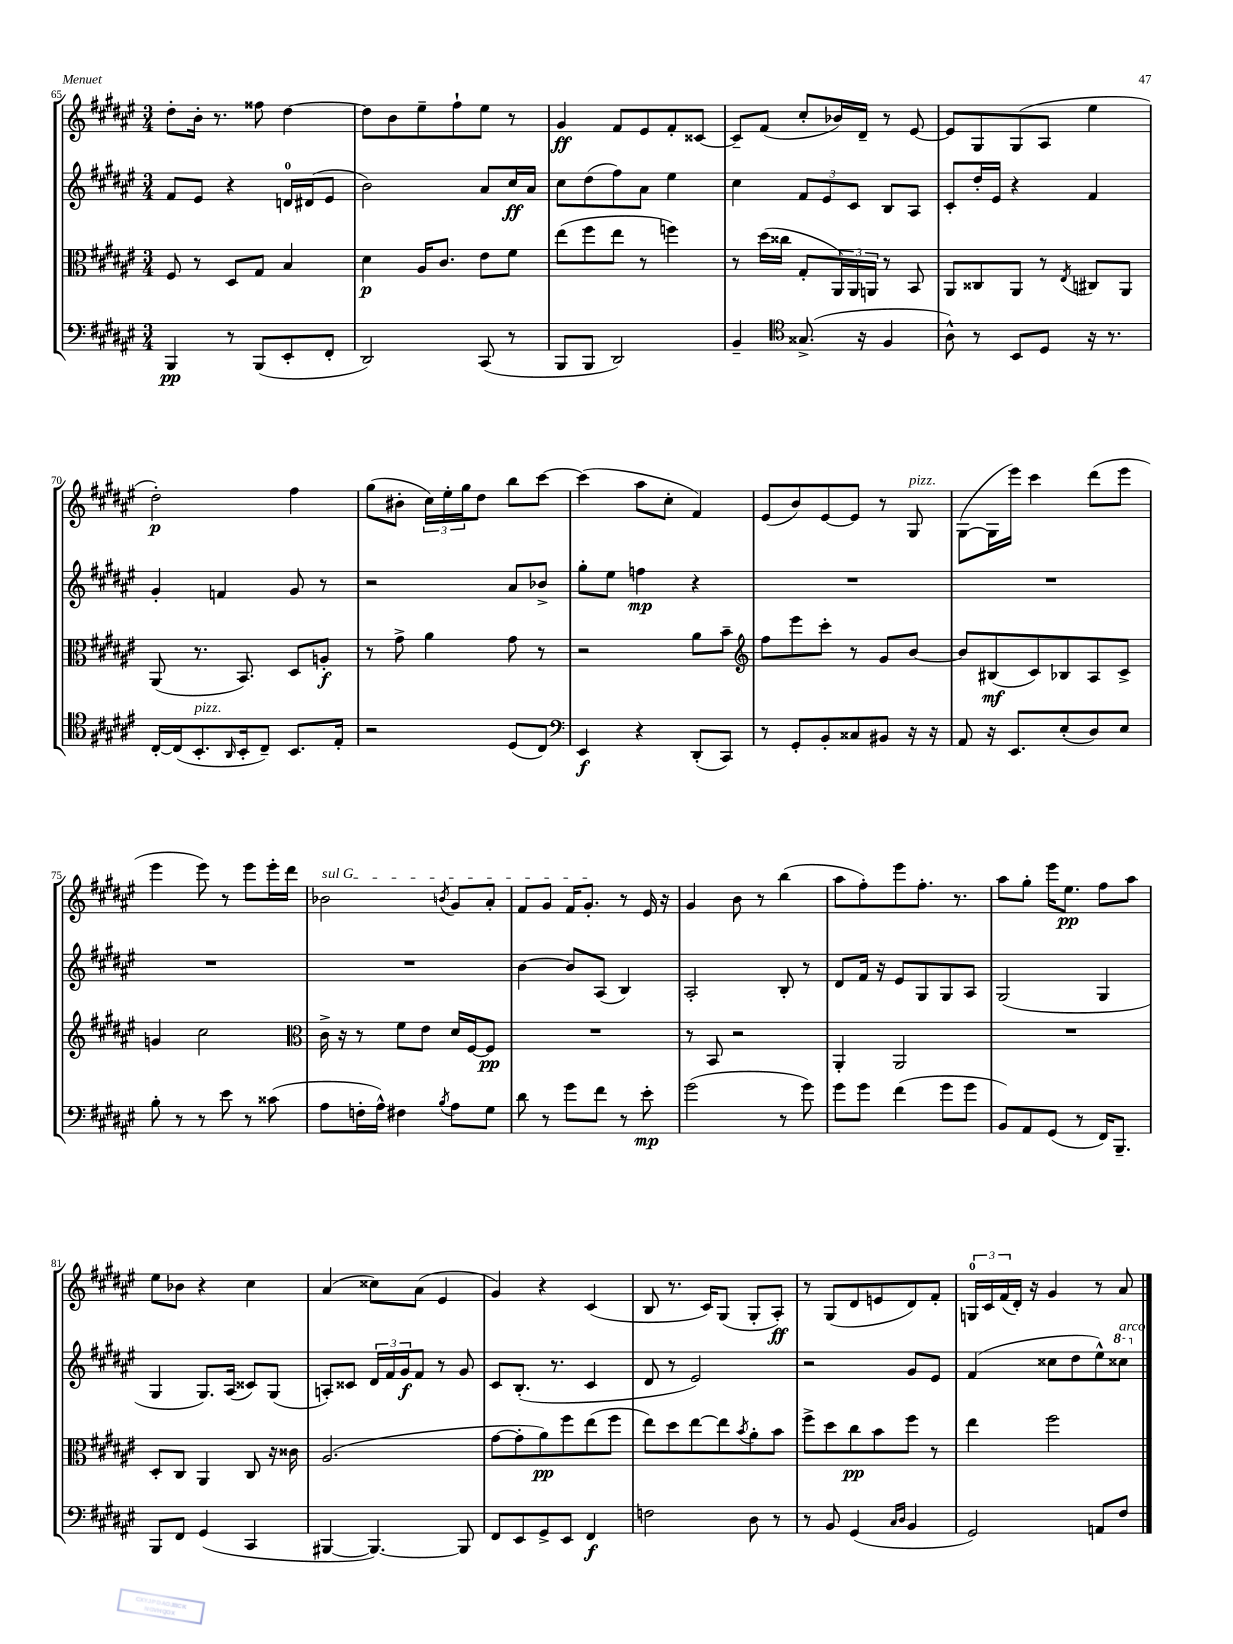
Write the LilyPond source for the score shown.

<<
\new StaffGroup <<
\new Staff = "s0" {
    \clef treble \key fis \major \numericTimeSignature \time 3/4
    dis''8-. b'16-. r8. fisis''8 dis''4~ |
    dis''8 b'8 eis''8-- fis''8-! eis''8 r8 |
    gis'4\ff fis'8 eis'8 fis'8-. cisis'8~ |
    cisis'8-- fis'8( cis''8-. bes'16) dis'16-- r8 eis'8~ |
    eis'8 gis8 gis8( ais8 eis''4 |
    dis''2-.\p) fis''4 |
    gis''8( bis'8-. \tuplet 3/2 { cis''16) eis''16-. gis''16 } dis''8 b''8 cis'''8~ |
    cis'''4( ais''8 cis''8-. fis'4) |
    eis'8( b'8) eis'8~ eis'8 r8 gis8^\markup { \italic "pizz." } |
    gis8~( gis16 eis'''16) cis'''4 dis'''8( eis'''8 |
    eis'''4 eis'''8) r8 eis'''8 eis'''16-. dis'''16 |
    \once \override TextSpanner.bound-details.left.text = \markup { \italic "sul G" } bes'2\startTextSpan \acciaccatura { b'8 } gis'8 ais'8-. |
    fis'8 gis'8 fis'16 gis'8.-.\stopTextSpan r8 eis'16 r16 |
    gis'4 b'8 r8 b''4( |
    ais''8 fis''8-.) eis'''8 fis''8.-. r8. |
    ais''8 gis''8-. eis'''16 eis''8.\pp fis''8 ais''8 |
    eis''8 bes'8 r4 cis''4 |
    ais'4( cisis''8) ais'8( eis'4 |
    gis'4) r4 cis'4( |
    b8 r8. cis'16) gis8( gis8-. ais8-.\ff) |
    r8 gis8( dis'8 e'8 dis'8) fis'8-. |
    \tuplet 3/2 { g16-0 cis'16 fis'16( } dis'16-.) r16 gis'4 r8 ais'8 \bar "|." |
}
\new Staff = "s1" {
    \clef treble \key fis \major \numericTimeSignature \time 3/4
    fis'8 eis'8 r4 d'16-0 dis'16( eis'8 |
    b'2) ais'8 cis''16\ff ais'16 |
    cis''8 dis''8( fis''8) ais'8 eis''4 |
    cis''4 \tuplet 3/2 { fis'8 eis'8 cis'8 } b8 ais8 |
    cis'8-. dis''16-. eis'16 r4 fis'4 |
    gis'4-. f'4 gis'8 r8 |
    r2 ais'8 bes'8-> |
    gis''8-. eis''8 f''4\mp r4 |
    R2. |
    R2. |
    R2. |
    R2. |
    b'4~ b'8 ais8( b4) |
    ais2-. b8-. r8 |
    dis'8 fis'16 r16 eis'8 gis8 gis8 ais8 |
    gis2( gis4 |
    gis4 gis8.) ais16( cisis'8) gis8( |
    a8-.) cisis'8 \tuplet 3/2 { dis'16 fis'16 gis'16\f } fis'8 r8 gis'8 |
    cis'8 b8.-.( r8. cis'4 |
    dis'8 r8 eis'2) |
    r2 gis'8 eis'8 |
    fis'4( cisis''8 dis''8 eis''8-^) \ottava #1 cisis'''8^\markup { \italic "arco" } \ottava #0 \bar "|." |
}
\new Staff = "s2" {
    \clef alto \key fis \major \numericTimeSignature \time 3/4
    fis8 r8 dis8 gis8 b4 |
    dis'4\p ais16 cis'8. eis'8 fis'8 |
    eis''8( fis''8 eis''8 r8 f''4) |
    r8 dis''16( cisis''16 gis8-. \tuplet 3/2 { ais,16) ais,16 a,16 } r8 b,8 |
    ais,8 cisis8 ais,8 r8 \acciaccatura { eis8 } cis8 ais,8 |
    ais,8( r8. b,8.) dis8 a8-.\f |
    r8 gis'8-> ais'4 gis'8 r8 |
    r2 ais'8 b'8-- |
    \clef treble fis''8 eis'''8 cis'''8-. r8 gis'8 b'8~ |
    b'8 bis8\mf( cis'8) bes8 ais8 cis'8-> |
    g'4 cis''2 |
    \clef alto cis'16-> r16 r8 fis'8 eis'8 dis'16 fis16~ fis8\pp |
    R2. |
    r8 b,8 r2 |
    ais,4-. ais,2 |
    R2. |
    dis8-. cis8 ais,4 cis8 r16 cisis'16 |
    ais2.( |
    gis'8~ gis'8-. ais'8\pp) fis''8 eis''8( fis''8 |
    eis''8) dis''8 eis''8~ eis''8 \acciaccatura { b'8 } ais'8-. b'8 |
    fis''8-> dis''8 cis''8\pp b'8 fis''8 r8 |
    eis''4 fis''2 \bar "|." |
}
\new Staff = "s3" {
    \clef bass \key fis \major \numericTimeSignature \time 3/4
    b,,4\pp r8 b,,8( eis,8-. fis,8-. |
    dis,2) cis,8( r8 |
    b,,8 b,,8 dis,2) |
    b,4-- \clef tenor gisis8.->( r16 fis4 |
    ais8-^) r8 b,8 dis8 r16 r8. |
    cis16~-. cis16( b,8.-.^\markup { \italic "pizz." } \grace { ais,16 } b,16-. cis8--) b,8. eis16-. |
    r2 dis8( cis8) |
    \clef bass eis,4\f r4 dis,8-.( cis,8) |
    r8 gis,8-. b,8-. cisis8 bis,8 r16 r16 |
    ais,8 r16 eis,8. eis8-.( dis8) eis8 |
    b8-. r8 r8 eis'8 r8 cisis'8( |
    ais8 f16-. ais16-^) fis4 \acciaccatura { b8 } ais8 gis8 |
    dis'8 r8 gis'8 fis'8 r8 eis'8-.\mp |
    gis'2( r8 gis'8) |
    gis'8 gis'8 fis'4( gis'8 gis'8 |
    b,8) ais,8 gis,8( r8 fis,16) b,,8.-- |
    b,,8 fis,8 gis,4( cis,4 |
    bis,,4~ bis,,4.~) bis,,8 |
    fis,8 eis,8 gis,8-> eis,8 fis,4\f |
    f2 dis8 r8 |
    r8 b,8 gis,4( \grace { cis16 dis16 } b,4 |
    gis,2) a,8 fis8 \bar "|." |
}
>>
>>
\layout { \context { \Score currentBarNumber = #65 } }
